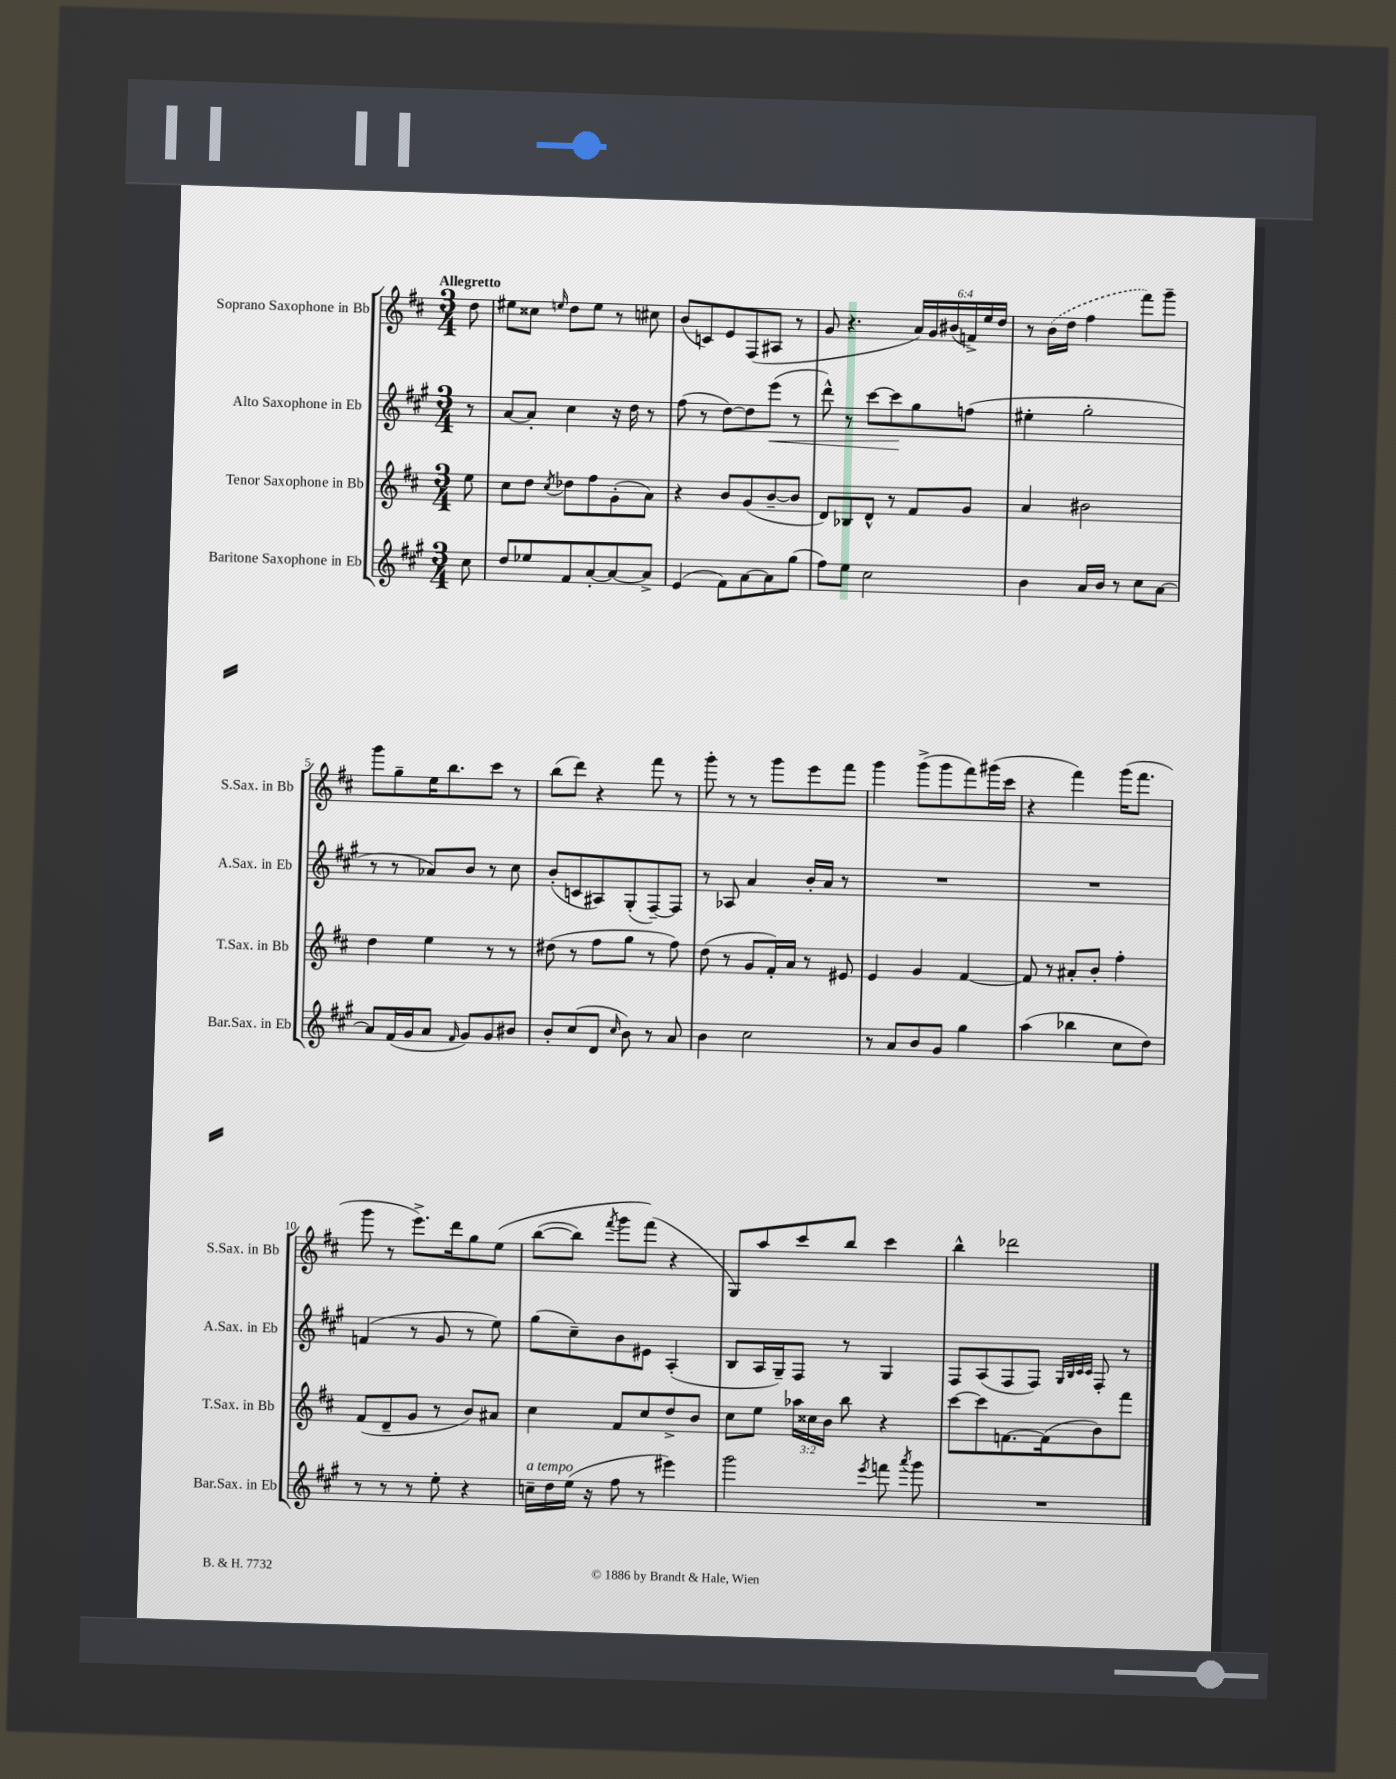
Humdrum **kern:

**kern	**kern	**kern	**kern
*staff4	*staff3	*staff2	*staff1
*clefG2	*clefG2	*clefG2	*clefG2
*k[f#c#g#]	*k[f#c#]	*k[f#c#g#]	*k[f#c#]
*M3/4	*M3/4	*M3/4	*M3/4
8cc#	8ee	8r	8dd
=	=	=	=
8dd	8cc#	[8a	8ee#
8ee-	8dd	8a']	8cc##
.	8qcc#	.	16qqee
8f#	8dd-	4cc#	8dd
[8a'	8ff#	.	8ee
8a_	(8g'	16r	8r
.	.	16dd	.
8a^]	8a)	8r	8cc#
=	=	=	=
(4e	4r	(8ff#	(8b
.	.	8r	8c)
8f#)	8b	[8dd)	8e
[8a	(8g	8dd]	(8F#
8a]	[8b~	(8eee	8A#
(8gg#	8b]	8r	8r
=	=	=	=
8ff#)	8d)	8ddd^^)	8g
8ee	8B-	8r	4.r
2cc#	8d^^	[8ccc#	.
.	8r	8ccc#]	.
.	8f#	8gg#	24a)
.	.	.	24g
.	.	.	(24b#
.	8g	(8ff	24f^)
.	.	.	24ee
.	.	.	24dd
=	=	=	=
4b	4a	4ee#'	8r
.	.	.	(16b
.	.	.	16dd
16a	2b#	2gg#'	4ff#
16b	.	.	.
8r	.	.	.
8cc#	.	.	8fff#)
[8a	.	.	8ggg~
=	=	=	=
8a]	4dd	8r	8ggg
(16f#	.	8r	8gg~
16g#	.	.	.
8a	4ee	8a-)	16ee
.	.	.	8.bb
16qqf#	.	.	.
8g#)	.	8b	.
8g#	8r	8r	8ccc#
8b#	8r	8cc#	8r
=	=	=	=
8b'	(8dd#	(8b'	(8bb
(8cc#	8r	8c	8ddd)
8d	8ff#	8A#)	4r
16qqcc#	.	.	.
8b)	8gg	(8G#'	.
8r	8r	[8F#~)	8fff#
8a	8ff#)	8F#]	8r
=	=	=	=
4b	(8dd	8r	8ggg'
.	8r	8A-	8r
2cc#	8g	4a	8r
.	16f#')	.	8ggg
.	16a	.	.
.	8r	16b'	8eee
.	.	16a	.
.	8e#	8r	8fff#
=	=	=	=
8r	4e	2.r	4ggg
8a	.	.	.
8b	4g	.	(8ggg^
8g#	.	.	8ggg
4gg#	[4f#	.	8fff#)
.	.	.	(16ggg#
.	.	.	16ccc#
=	=	=	=
(4aa	8f#]	2.r	4r
.	8r	.	.
4bb-	8a#'	.	4fff#)
.	8b'	.	.
8cc#	4ff#'	.	(16ggg
.	.	.	8.fff#
8dd)	.	.	.
=	=	=	=
8r	(8f#	(4f	8ggg
8r	8d~	.	8r
8r	8g	8r	8.eee^)
8ee'	8r	8g#	.
.	.	.	16ddd
4r	8b)	8r	8gg
.	8a#	8ee)	&(8ee
=	=	=	=
16cc~	4cc#	(8gg#	([8bb
16dd	.	.	.
(16ee	.	8cc#~)	8bb])
16r	.	.	.
.	.	.	8qfff#
8ff#	8f#	8b	8ggg
8r	8cc#	8e#	(8fff#&)
4eee#)	8dd^	(4A'	4r
.	8b	.	.
=	=	=	=
2ggg#	8cc#	8B	8G)
.	8ee	16A	8aa
.	.	16G#~)	.
.	24aa-	8F#	8ccc#
.	24cc##	.	.
.	24b	.	.
.	8bb	8r	8bb
8qeee	.	.	.
8fff	4r	4G#	4ccc#
8qaaa	.	.	.
8ggg#	.	.	.
=	=	=	=
2.r	[8ccc#	8F#	4bb^^
.	8ccc#]	(8A	.
.	[8.f	8F#	2ddd-
.	.	8F#)	.
.	(16f]	.	.
.	.	32qqG#	.
.	.	32qqB	.
.	.	32qqc#	.
.	.	32qqc#	.
.	8b)	8F#'	.
.	8fff#	8r	.
==	==	==	==
*-	*-	*-	*-
